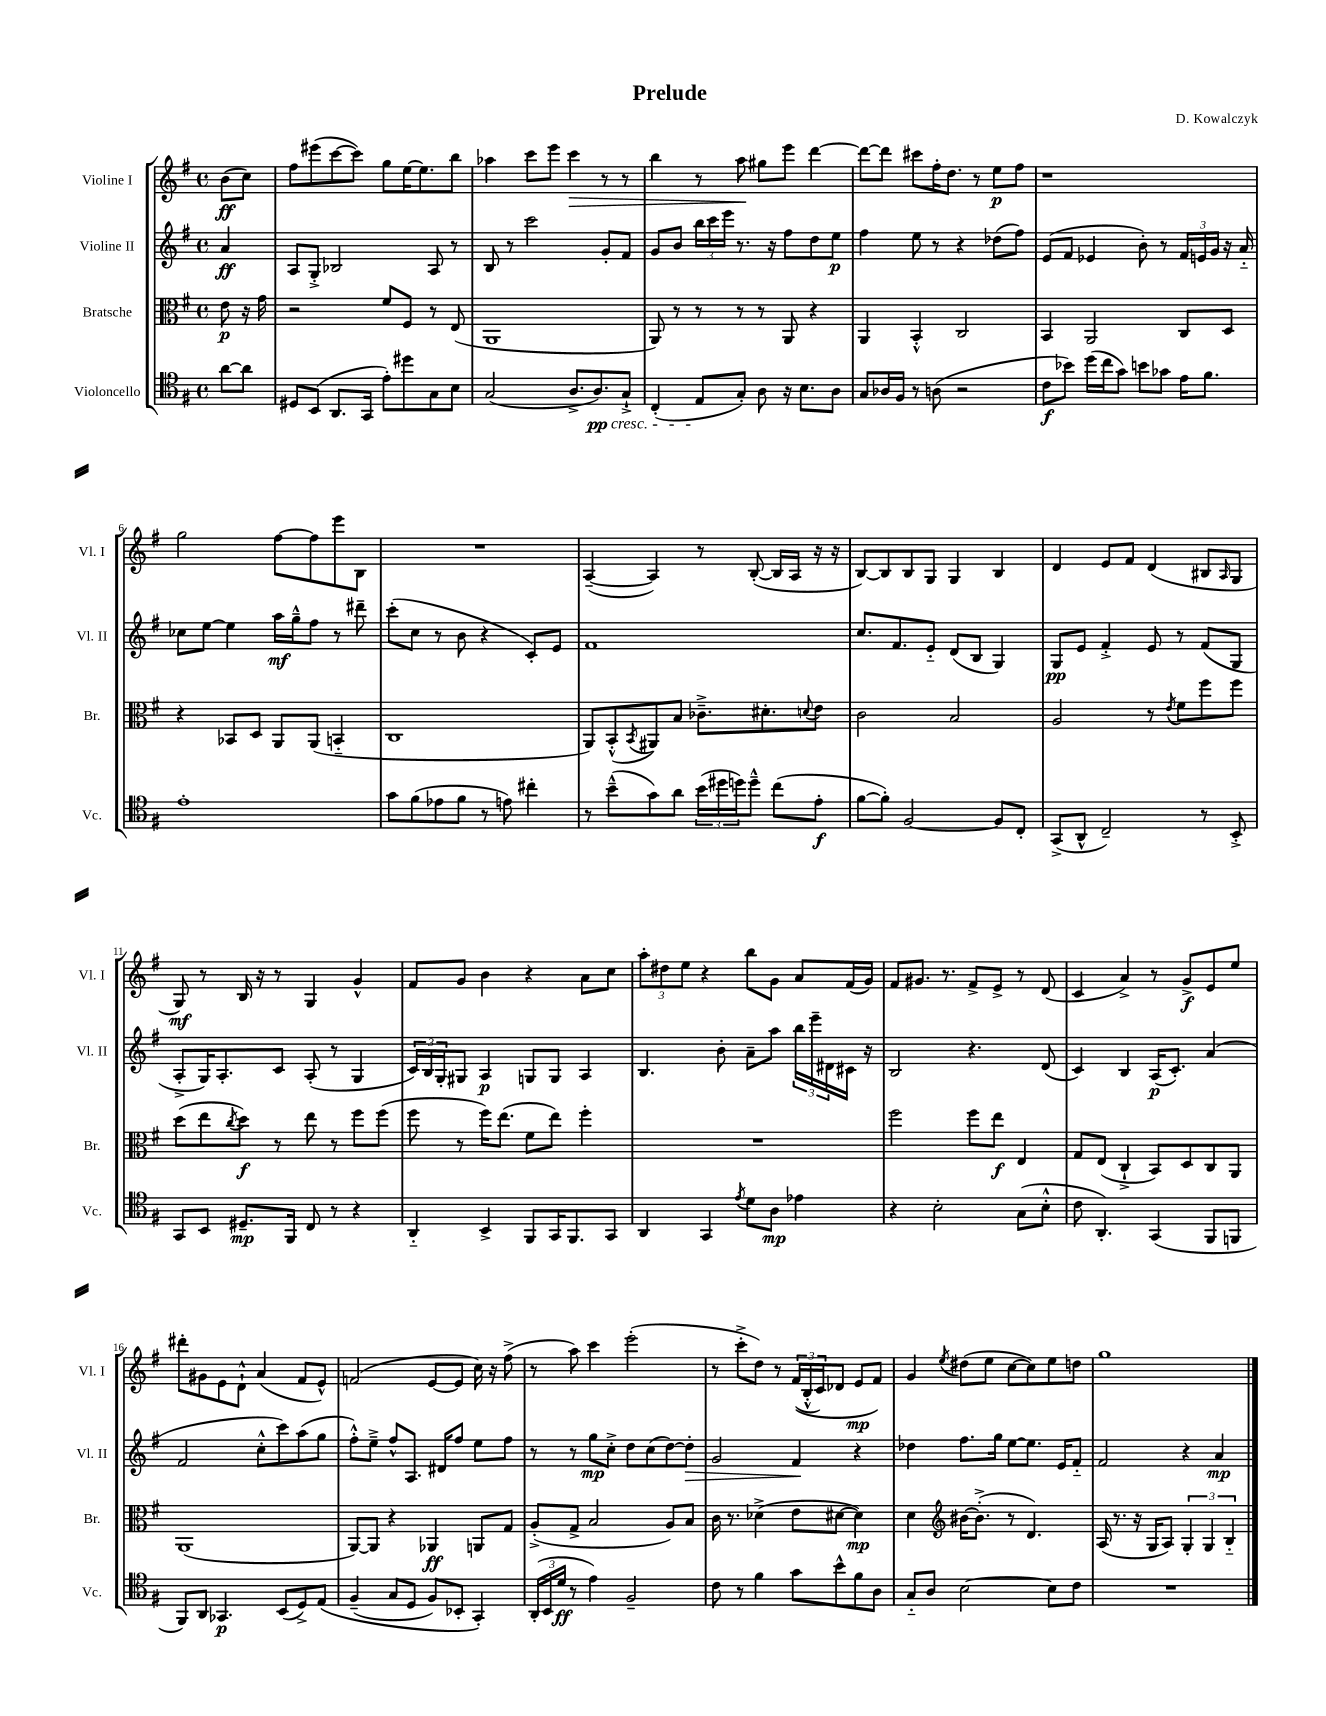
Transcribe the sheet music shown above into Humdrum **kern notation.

**kern	**kern	**kern	**kern
*staff4	*staff3	*staff2	*staff1
*clefC4	*clefC3	*clefG2	*clefG2
*k[f#]	*k[f#]	*k[f#]	*k[f#]
*M4/4	*M4/4	*M4/4	*M4/4
*met(c)	*met(c)	*met(c)	*met(c)
[8a\L	8e\	4a/	(8b\L
8a\]J	16r	.	8cc\J)
.	16g\	.	.
=	=	=	=
8D#/L	2r	8A/L	8ff#\L
(8BB/J	.	8G'^/J	(8eee#\
8.AA/L	.	2B-/	[8ccc\
.	.	.	8ccc\]J)
16GG/Jk	.	.	.
8e'\L)	8f#/L	.	8gg\L
8dd#\	8F#/J	.	[16ee\K
.	.	.	8.ee\]
8G\	8r	8A/	.
8B\J	(8E/	8r	8bb\J
=	=	=	=
(2G/	1AA	8B/	4aa-\
.	.	8r	.
.	.	2ccc\	8ccc\L
.	.	.	8eee\J
8.A^/L	.	.	4ccc\
8.A/)	.	.	.
.	.	8g'/L	8r
8G`^/J	.	8f#/J	8r
=	=	=	=
(4C'/	8AA/)	8g/L	4bb\
.	8r	8b/J	.
8E/L	8r	24bb\LL	8r
.	.	24ccc\	.
.	.	24eee\JJ	.
8G'/J)	8r	8.r	8aa\
8A\	8r	.	8gg#\L
.	.	16r	.
16r	8AA/	8ff#\L	8eee\J
8.B\L	.	.	.
.	4r	8dd\	[4ddd\
8A\J	.	8ee\J	.
=	=	=	=
8G/L	4AA/	4ff#\	8ddd\_L
16A-/L	.	.	8ddd\]J
16F#/JJ	.	.	.
8r	4BB'^^/	8ee\	8ccc#\L
(8A\	.	8r	16ff#'\K
.	.	.	8.dd\J
2r	2C/	4r	.
.	.	.	8r
.	.	(8dd-\L	8ee\L
.	.	8ff#\J)	8ff#\J
=	=	=	=
8c\L	4BB/	(8e/L	1r
8b-\J)	.	8f#/J	.
(16dd\LL	2AA/	4e-/	.
16cc\J	.	.	.
8g\J)	.	.	.
8b\L	.	8b'\)	.
8g-\J	.	8r	.
16e\LK	8C/L	24f#/LL	.
.	.	24e/	.
8.f#\J	.	.	.
.	.	24g/JJ	.
.	8D/J	16r	.
.	.	16a'~/	.
=	=	=	=
1e'	4r	8cc-\L	2gg\
.	.	[8ee\J	.
.	8BB-/L	4ee\]	.
.	8D/J	.	.
.	8AA/L	16aa\LL	[8ff#\L
.	.	16gg~^^\J	.
.	(8AA/J	8ff#\J	8ff#\]
.	4BB'~/	8r	8eee\
.	.	8ddd#~\	8B\J
=	=	=	=
8g\L	1C	(8ccc'\L	1r
(8f#\	.	8cc\J	.
8e-\	.	8r	.
8f#\J	.	8b\	.
8r	.	4r	.
8e\)	.	.	.
4cc#'\	.	8c'/L)	.
.	.	8e/J	.
=	=	=	=
8r	8AA/L)	1f#	([4A~/
(8b~^^\L	(8BB'^^/	.	.
.	8qBB/	.	.
8g\)	8AA#/)	.	4A/])
8a\J	8B/J	.	.
(24b\LL	8.c-~^\L	.	8r
24dd#\	.	.	.
24dd\J)	.	.	.
8dd~^^\J	.	.	([8B'/
.	8.d#'\	.	.
(8cc\L	.	.	16B/]LL
.	.	.	16A/JJ
.	8qqd/	.	.
8e'\J	8e\J	.	16r
.	.	.	16r
=	=	=	=
[8f#\L	2c\	8.cc/L	[8B/L)
8f#'\]J)	.	.	8B/]
.	.	8.f#/	.
[2F#/	.	.	8B/
.	.	8e'~/J	8G/J
.	2B/	(8d/L	4G/
.	.	8B/J	.
8F#/]L	.	4G/)	4B/
8C'/J	.	.	.
=	=	=	=
(8GG^/L	2A/	8G/L	4d/
8AA^^/J	.	8e/J	.
2C~/)	.	4f#'^/	8e/L
.	.	.	8f#/J
.	8r	8e/	(4d/
.	8qe/	.	.
.	8f#\L	8r	.
8r	8ff#\	(8f#/L	8B#/L
.	.	.	16qqA/
8BB'^/	8ff#\J	8G/J	8G/J
=	=	=	=
8GG/L	(8dd\L	8A'^/L	8G/)
8BB/J	8ee\	16G/K)	8r
.	.	8.A'/	.
.	8qcc/	.	.
8.D#~/L	8dd\J)	.	16B/
.	.	.	16r
.	8r	8c/J	8r
16FF#/Jk	.	.	.
8C/	8ee\	(8A'/	4G/
8r	8r	8r	.
4r	8ff#\L	4G/	4g^^/
.	(8ff#\J	.	.
=	=	=	=
4AA'~/	8ff#\	24c/LL)	8f#/L
.	.	24B/	.
.	.	24G'/J	.
.	8r	8G#/J	8g/J
4BB^/	16ff#\LK)	4A/	4b\
.	(8.ee\J	.	.
8FF#/L	8f#\L	8G/L	4r
16GG/K	8ee\J)	8G/J	.
8.FF#/	.	.	.
.	4ff#'\	4A/	8a\L
8GG/J	.	.	8cc\J
=	=	=	=
4AA/	1r	4.B/	12aa'\L
.	.	.	12dd#\
.	.	.	12ee\J
4GG/	.	.	4r
.	.	8b'\	.
8qe/	.	.	.
8d\L	.	8a~\L	8bb\L
8A\J	.	8aa\J	8g\J
4e-\	.	24bb\LL	8a/L
.	.	24eee~\	.
.	.	24d#\	.
.	.	16c#\JJ	(16f#/L
.	.	16r	16g/JJ)
=	=	=	=
4r	2ff#\	2B/	8f#/L
.	.	.	8.g#/J
2B'\	.	.	.
.	.	.	8.r
.	8ff#\L	4.r	8f#^/L
.	8ee\J	.	8e^/J
(8G\L	4E/	.	8r
8B'^^\J	.	(8d/	(8d/
=	=	=	=
8c\	8G/L	4c/)	4c/
4.AA'/)	(8E/J	.	.
.	4C`^/	4B/	4a^/)
(4GG/	8BB/L)	(16A/LK	8r
.	.	8.c'/J)	.
.	8D/	.	8g^/L
8FF#/L	8C/	(4a/	8e/
8FF/J	8AA/J	.	8ee/J
=	=	=	=
8FF#/L)	(1AA	2f#/	8ddd#'\L
8AA/J	.	.	8g#\
4.GG-/	.	.	8e\
.	.	.	8d`^^\J
.	.	8cc'^^\L	(4a/
(8BB/L	.	8ccc\)	.
8D^/)	.	(8aa\	8f#/L
&(8E/J	.	8gg\J	8e^^/J)
=	=	=	=
(4F#~/	[8AA/L)	8ff#'^^\L)	(2f/
.	8AA/]J	8ee~^\J	.
8G/L	4r	8ff#^^/L	.
8D/J	.	8.A/J	.
8F#/L)	4AA-/	.	[8e/L
.	.	16d#/LK	.
8BB-'/J	.	8ff#/J	8e/]J
4GG'/&)	8AA/L	8ee\L	16cc\)
.	.	.	16r
.	8G/J	8ff#\J	(8ff#^\
=	=	=	=
(24AA'/LL	(8A'^/L	8r	8r
24BB/	.	.	.
24d/JJ	.	.	.
8r	8G^/J	8r	8aa\)
4e\)	2B/	8gg\L	4ccc\
.	.	8cc'^\J	.
2F#~/	.	8dd\L	(2eee'\
.	.	(8cc\	.
.	8A/L)	[8dd\)	.
.	8B/J	8dd'\]J	.
=	=	=	=
8c\	16c\	2g/	8r
.	8.r	.	.
8r	.	.	8ccc'^\L
4f#\	(4d-^\	.	8dd\J)
.	.	.	8r
8g\L	8e\L	4f#/	&((24f#/LL
.	.	.	24B'^^/
.	.	.	24c/J)
8b^^\	[8d#\J	.	8d-/J
8f#\	4d#\])	4r	8e/L
8A\J	.	.	8f#/J&)
=	=	=	=
8G'~/L	4d\	4dd-\	4g/
8A/J	.	.	.
*	*clefG2	*	*
.	.	.	8qee/
[2B\	[16b#\LK	8.ff#\L	(8dd#\L
.	(8.b#'^\]J	.	.
.	.	.	8ee\J
.	.	16gg\Jk	.
.	8r	[8ee\L	[8cc\L
.	4.d/)	8.ee\]J	8cc\])
8B\]L	.	.	8ee\
.	.	16e/LK	.
8c\J	.	8f#'~/J	8dd\J
=	=	=	=
1r	(16A/	2f#/	1gg
.	8.r	.	.
.	16r	.	.
.	16G/LK	.	.
.	8A/J)	.	.
.	6G'/	4r	.
.	6G/	.	.
.	.	4a/	.
.	6B'~/	.	.
==	==	==	==
*-	*-	*-	*-
